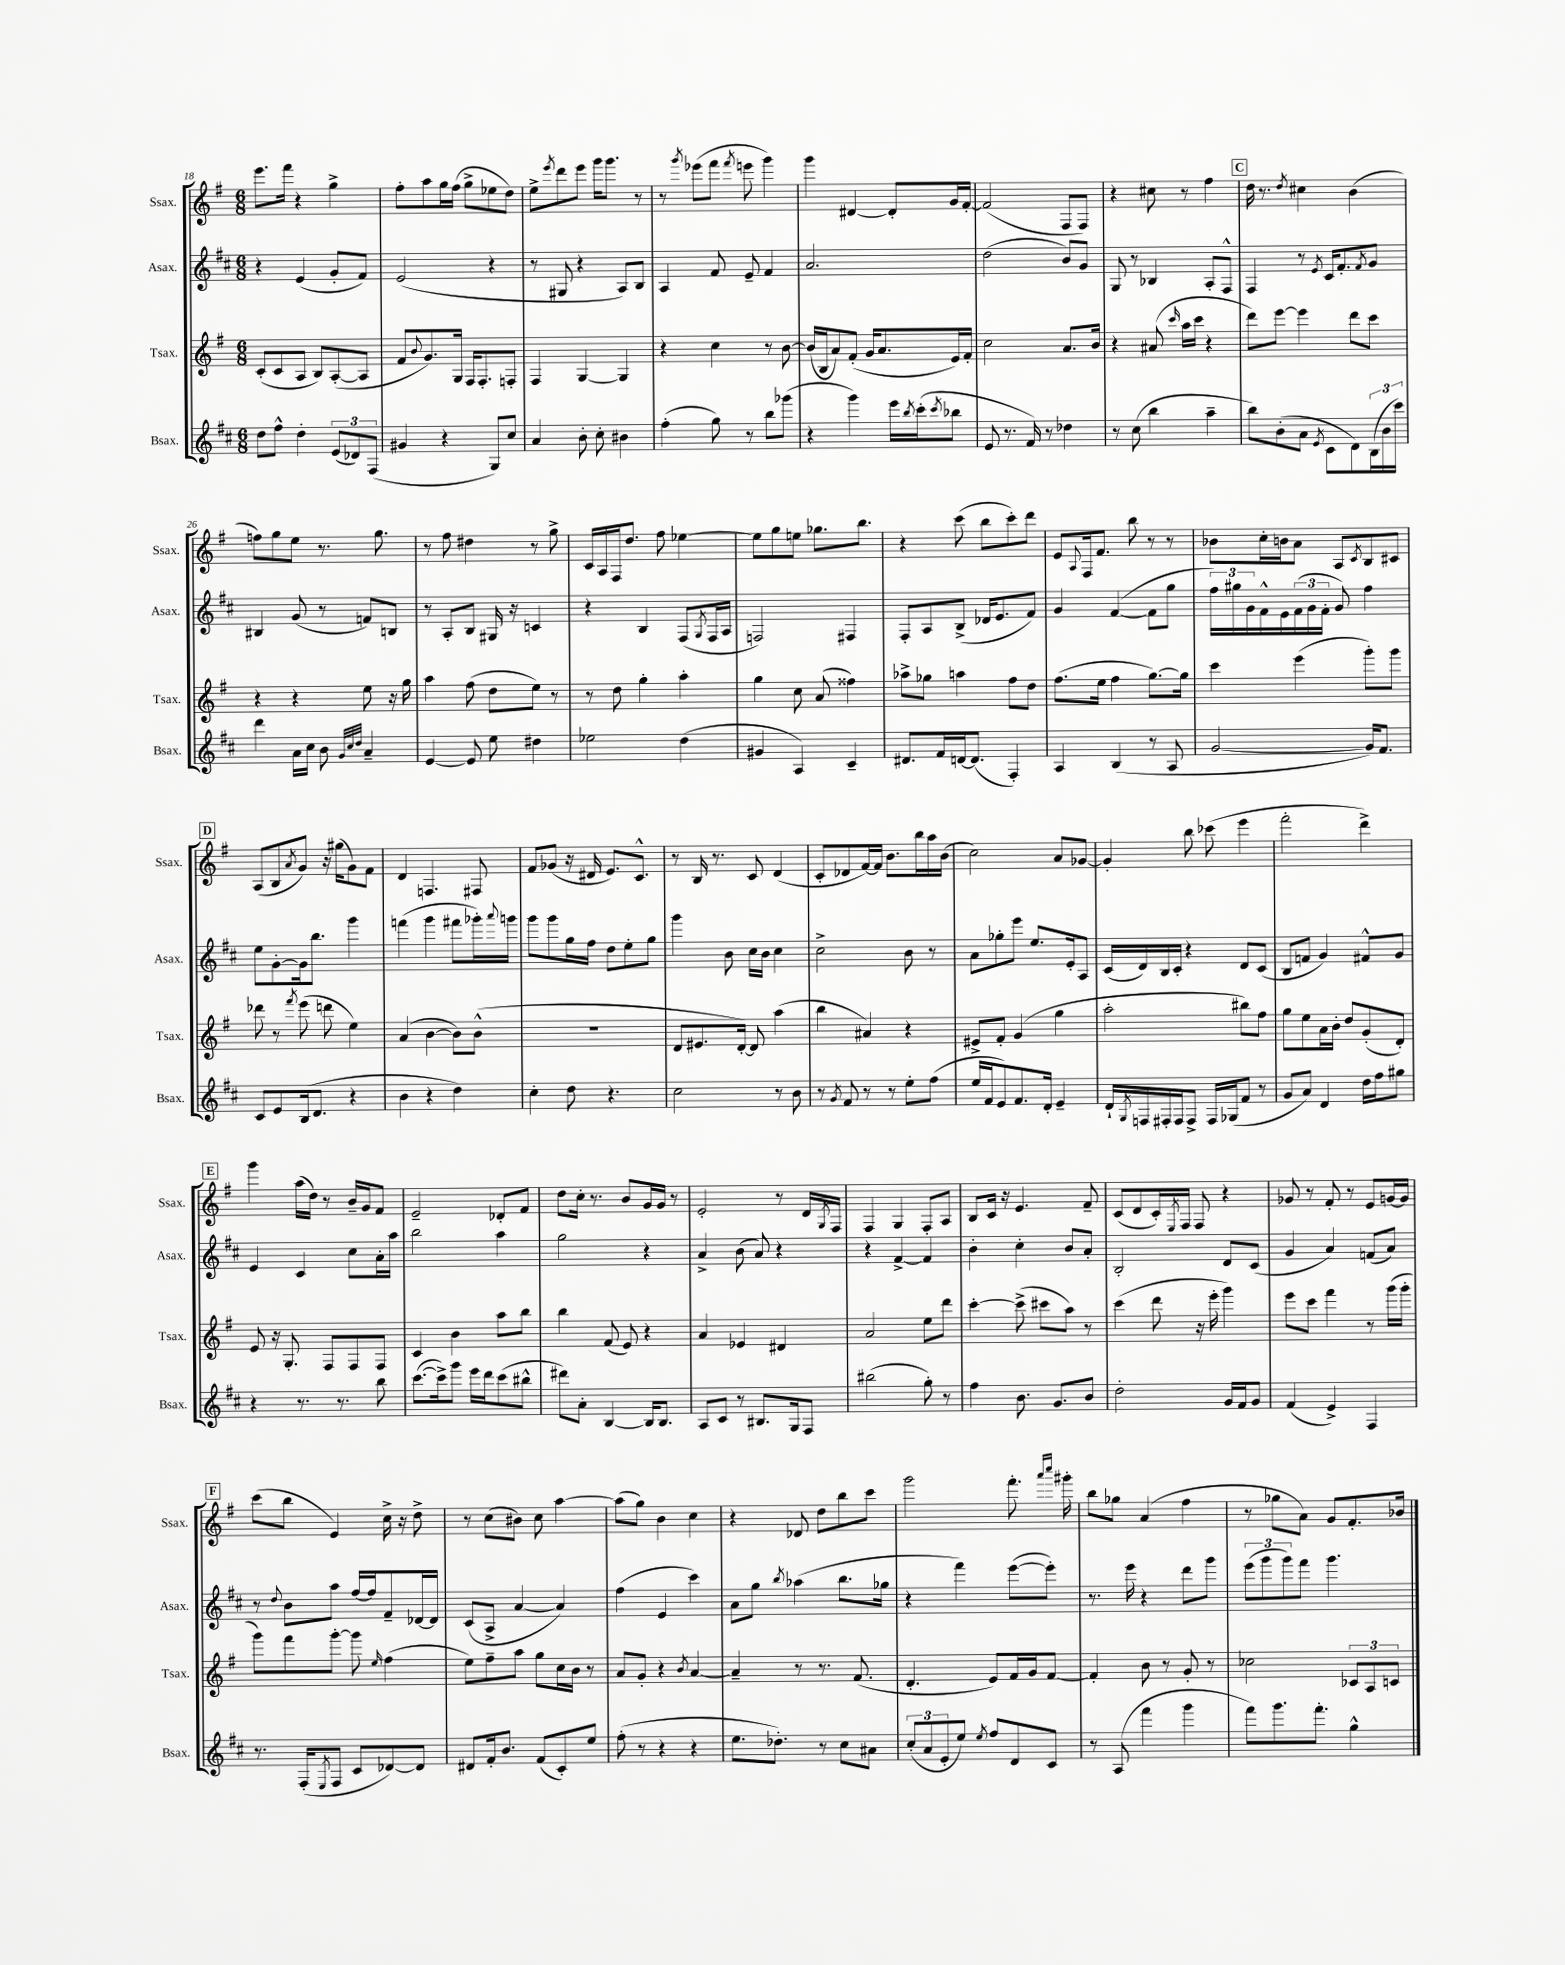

**kern	**kern	**kern	**kern
*staff4	*staff3	*staff2	*staff1
*clefG2	*clefG2	*clefG2	*clefG2
*k[f#c#]	*k[f#]	*k[f#c#]	*k[f#]
*M6/8	*M6/8	*M6/8	*M6/8
8dd	(8c'	4r	8.eee
8ff#^^	8c	.	.
.	.	.	16fff#
4dd'	8A	(4e	4r
.	8B)	.	.
(12e	([8A'	8g'	4gg^
12d-)	.	.	.
.	8A]	8f#)	.
(12F#	.	.	.
=	=	=	=
4g#	8f#	(2e	8ff#'
.	8qqb	.	.
.	8.g)	.	8aa
4r	.	.	16gg
.	16G	.	(16ff#
.	16F#	.	8gg^
.	8.F#'	.	.
8G)	.	4r	8ee-
8cc#	8F'	.	8dd)
=	=	=	=
4a	4F#	8r	8ee^
.	.	.	8qeee
.	.	8G#	8ddd
8b'	[4G	4r	8eee
8cc#'	.	.	16ggg
.	.	.	8.ggg
4b#	4G]	8A)	.
.	.	8B	8r
=	=	=	=
(4ff#'	4r	4A	8r
.	.	.	8qggg
.	.	.	(8eee-
8gg)	4cc	8f#	8fff#
.	.	.	8qfff#
8r	.	8e~	8eee
8bb	8r	4f#	4ggg)
(8ggg-	[8b	.	.
=	=	=	=
4r	(16b]	2.a	4ggg
.	16B	.	.
.	8a)	.	.
4ggg)	(8f#'	.	[4d#
.	16g	.	.
.	8.a	.	.
16eee	.	.	8d#']
8qbb	.	.	.
(16ccc#'	.	.	.
8qccc#	.	.	.
8bb-	16e)	.	16g
.	16f#'	.	[16f#'
=	=	=	=
8e	2cc	(2dd	(2f#]
8.r	.	.	.
16f#)	.	.	.
8r	.	.	.
4dd-	8.a	8b)	8F#
.	.	8g	8F#)
.	16b	.	.
=	=	=	=
8r	4r	8G	4r
(8cc#	.	8r	.
4bb	(8a#	4B-	8cc#
.	16qqccc	.	.
.	16aa	.	8r
.	16ccc	.	.
4aa~	4r	8A'	4ff#
.	.	8F#^^	.
=	=	=	=
8bb)	8ddd)	4F#	16dd
.	.	.	8.r
(8b'	[8eee	.	.
.	.	.	8qdd
8a	4eee]	8r	4cc#
8qe	.	8qe	.
8c#	.	16c#	.
.	.	8.f#'	.
8d)	8ddd	.	(4b
.	.	8qf#	.
(24B	8ccc	8g	.
24b	.	.	.
24ccc#)	.	.	.
=	=	=	=
4ddd	4r	4B#	8ff)
.	.	.	8gg
16a	4r	(8g	8ee
16cc#	.	.	.
8b	.	8r	8.r
32qqg	.	.	.
32qqcc#	.	.	.
32qqdd	.	.	.
4a~	8ee	8f)	.
.	.	.	8.gg
.	16r	8B	.
.	16gg	.	.
=	=	=	=
[4e	4aa	8r	8r
.	.	8A'	8ff#
8e]	(8ff#	8B	4dd#
8ee	8dd	16G#	.
.	.	16r	.
4dd#	8ee)	4c	8r
.	8r	.	8gg^
=	=	=	=
2ee-	8r	4r	16c
.	.	.	16A
.	8dd	.	16F#
.	.	.	8.dd
.	4gg'	4B	.
.	.	.	8ff#
(4dd	4aa'	(8F#	[4ee-
.	.	8qG	.
.	.	16F#	.
.	.	16A	.
=	=	=	=
4g#	4gg	2F)	8ee-]
.	.	.	8gg
4A)	8cc	.	8ee
.	(8a	.	8.gg-
4c#~	4ff##)	4F#	.
.	.	.	8.bb
=	=	=	=
8.d#	8aa-^	8F#'	4r
.	8gg-	8A	.
16f#	.	.	.
[16d	4aa	(8B^	(8ccc
(8.d]	.	.	.
.	.	16d-	8bb
.	.	8.e	.
4F#')	8ff#	.	8ccc')
.	8dd	8f#)	8ddd
=	=	=	=
4A	(8.ff#	4g	8e
.	.	.	8qqA
.	.	.	16F#
.	16ee	.	8.f#
(4B	4ff#	([4f#	.
.	.	.	8bb
8r	[8.gg)	8f#]	8r
8A	.	8gg	8r
.	16gg]	.	.
=	=	=	=
[2g	4ccc	24ff#)	8b-
.	.	24gg#	.
.	.	24g	.
.	.	16f#^^	16cc'
.	.	16e	16b
.	(4eee	(24f#	8a
.	.	24g	.
.	.	24f#'	.
.	.	8g)	8A
.	.	.	8qc
16g])	8ggg')	4ff#	8B
8.f#	.	.	.
.	8ggg	.	8c#
=	=	=	=
8c#	8ddd-	8ee	(8A
8e	8r	[8g'	8B
.	8qfff#	.	8qa
(16B	(8eee	16g]	8g)
8.d	.	8.bb	.
.	8ddd	.	16r
.	.	.	(16gg#
4r	4ee)	4ggg	8g)
.	.	.	8f#
=	=	=	=
4b	(4a	(4fff	4d
4r	[4b	4ggg	4.F
4dd)	8b])	8fff#	.
.	(8b^^	16ggg-')	8F#
.	.	8qqaaa	.
.	.	16ggg	.
=	=	=	=
4cc#'	2.r	8ggg	8f#
.	.	8ggg	(8g-
8dd	.	16gg	16r
.	.	16ff#	16d#
4.r	.	8dd	8.e)
.	.	8ee'	.
.	.	.	8.c^^
.	.	8gg	.
=	=	=	=
2cc#	8d	4ggg	8r
.	8.e#	.	16B
.	.	.	8.r
.	.	8b	.
.	[16d')	.	.
.	8d]	16cc#	8c
.	.	16b	.
8r	(4aa	4cc#	(4d
8b	.	.	.
=	=	=	=
8r	4bb	2cc#^	8c'
8qg	.	.	.
8f#	.	.	8d-
8r	4a#)	.	[16f#)
.	.	.	16f#]
8r	.	.	8.b
8ee'	4r	8b	.
.	.	.	16bb
(8ff#	.	8r	16aa
.	.	.	(16b
=	=	=	=
16ee	8e#^	8a	2cc)
16f#	.	.	.
8e)	8f#'	8gg-'	.
8.f#	(4g	8eee	.
.	.	8.ee	.
16d'	.	.	.
4e~	4gg	.	8a
.	.	16e'	.
.	.	8A	[8g-
=	=	=	=
16d`	2aa'	(16c#	4g-']
8qG	.	.	.
16F	.	16d)	.
16F#'	.	16B	.
16F#	.	16c#'	.
8F#^	.	4r	8bb
16F#	.	.	(8ccc-
(16G-	.	.	.
8f#	8bb#)	8d	4eee
8r	8ff#	(8c#	.
=	=	=	=
8g	8gg	8B	2fff#'
8a)	8ee	8f	.
4d	16a	4g)	.
.	16b'	.	.
.	8dd	.	.
16dd	(8g'	8f#^^	4ddd^)
16ff#	.	.	.
8gg#	8d')	8g	.
=	=	=	=
4r	8e	4e	4ggg
.	16r	.	.
.	8.G'	.	.
8.r	.	4c#	(16aa
.	.	.	16dd)
.	8F#	.	8r
8.r	.	.	.
.	8F#	8cc#	16b~
.	.	.	16g
8bb	8F#	16a'	8f#
.	.	16aa	.
=	=	=	=
([8.ccc#	4c	2bb	2e~
16ccc#^])	.	.	.
8ggg	4b	.	.
16eee	.	.	.
16ddd	.	.	.
(8ccc#	8aa	4aa	8d-'
8bb#^^	8bb	.	8f#
=	=	=	=
8ddd#)	4bb	2gg	8dd
8a'	.	.	16cc'
.	.	.	8.r
[4B	(8f#	.	.
.	8e)	.	8b
16B]	4r	4r	16g
8.B	.	.	16g
.	.	.	8r
=	=	=	=
8A	4a	4a^	2e'
8c#	.	.	.
8r	4e-	(8b	.
8.B#	.	8a)	.
.	4d#	4r	8r
16G	.	.	.
8F#	.	.	16d
.	.	.	8qG
.	.	.	16F#
=	=	=	=
(2bb#	2a	4r	4F#
.	.	[4f#^	4G
8gg')	8ee	4f#]	8F#'
8r	8ddd	.	8A
=	=	=	=
4ff#	[4ccc'	4b'	8B
.	.	.	16c
.	.	.	16r
8.b	(8ccc^]	4cc#'	4.e
.	8ccc#	.	.
8.g	.	.	.
.	8aa)	8b	.
8b	8r	8a'	8f#~
=	=	=	=
2dd'	(4ccc	2B'	(8c
.	.	.	8d
.	8ddd	.	16c')
.	.	.	8qE
.	.	.	16F#
.	16r	.	8F#
.	16eee'	.	.
16g	4ggg)	8d	4r
16f#	.	.	.
8g	.	(8c#	.
=	=	=	=
(4f#	8eee	4g	8g-
.	8ccc	.	8r
4e^)	4fff#	4a)	8f#'
.	.	.	8r
4F#	8r	(8f	8e
.	(16ggg	8a)	[16g
.	16ggg'	.	16g]
=	=	=	=
8.r	8ggg)	8r	(8ccc
.	.	8qqdd	.
.	8fff#	8b	8bb
(16F#'	.	.	.
8qE	.	.	.
8F#	[8ggg'	8aa	4e)
8c#	8ggg]	[16ff#	.
.	.	16ff#]	.
.	16qqee	.	.
[8d-)	(4ff#	8f#~	16cc^
.	.	.	16r
8d-]	.	[16d-	8dd^
.	.	16d-]	.
=	=	=	=
8d#	8ee)	(8c#	8r
16f#'	8ff#~	8A^	(8cc
8.b	.	.	.
.	8aa	[4a	8b#)
(8f#	8gg	.	8cc
8c#')	16cc	4a])	[4aa
.	16b	.	.
8ee	8r	.	.
=	=	=	=
(8ff#'	8a	(4ff#	(8aa]
8r	8g'	.	8gg)
4r	4r	4e	4b
.	8qb	.	.
4r	[4a	4ccc#)	4cc
=	=	=	=
8.ee	4a~]	8a	4r
.	.	8gg	.
8.dd-')	.	.	.
.	.	8qbb	.
.	8r	(4aa-	8d-
8r	8.r	.	8dd
8cc#	.	8.bb	8bb
.	(8.f#	.	.
8a#	.	.	8ccc
.	.	16gg-	.
=	=	=	=
(12cc#'	4.d'	4r	2ggg
12a	.	.	.
12e'	.	.	.
8ee)	.	4fff#)	.
8qee	.	.	.
8ff#	8e)	.	.
8d	16f#	([8eee	8.fff#'
.	16g	.	.
8c#	[8f#	8eee'])	.
.	.	.	16qqaaa
.	.	.	16qqcccc
.	.	.	16ggg#'
=	=	=	=
8r	4f#']	8.r	8bb
(8A	.	.	8gg-
.	.	16eee	.
4fff#	8b	4r	(4a
.	8r	.	.
4ggg	8g'	8ddd	4ff#
.	8r	8ggg	.
=	=	=	=
8fff#)	2cc-	(12eee	8r
.	.	12ggg	.
8.ggg	.	.	8gg-
.	.	12ggg)	.
.	.	8fff#	8a)
8.fff#'	.	.	.
.	.	4.ggg	8g
4gg^^	12c-	.	8.f#'
.	12A	.	.
.	12c	.	.
.	.	.	16b-
==	==	==	==
*-	*-	*-	*-
